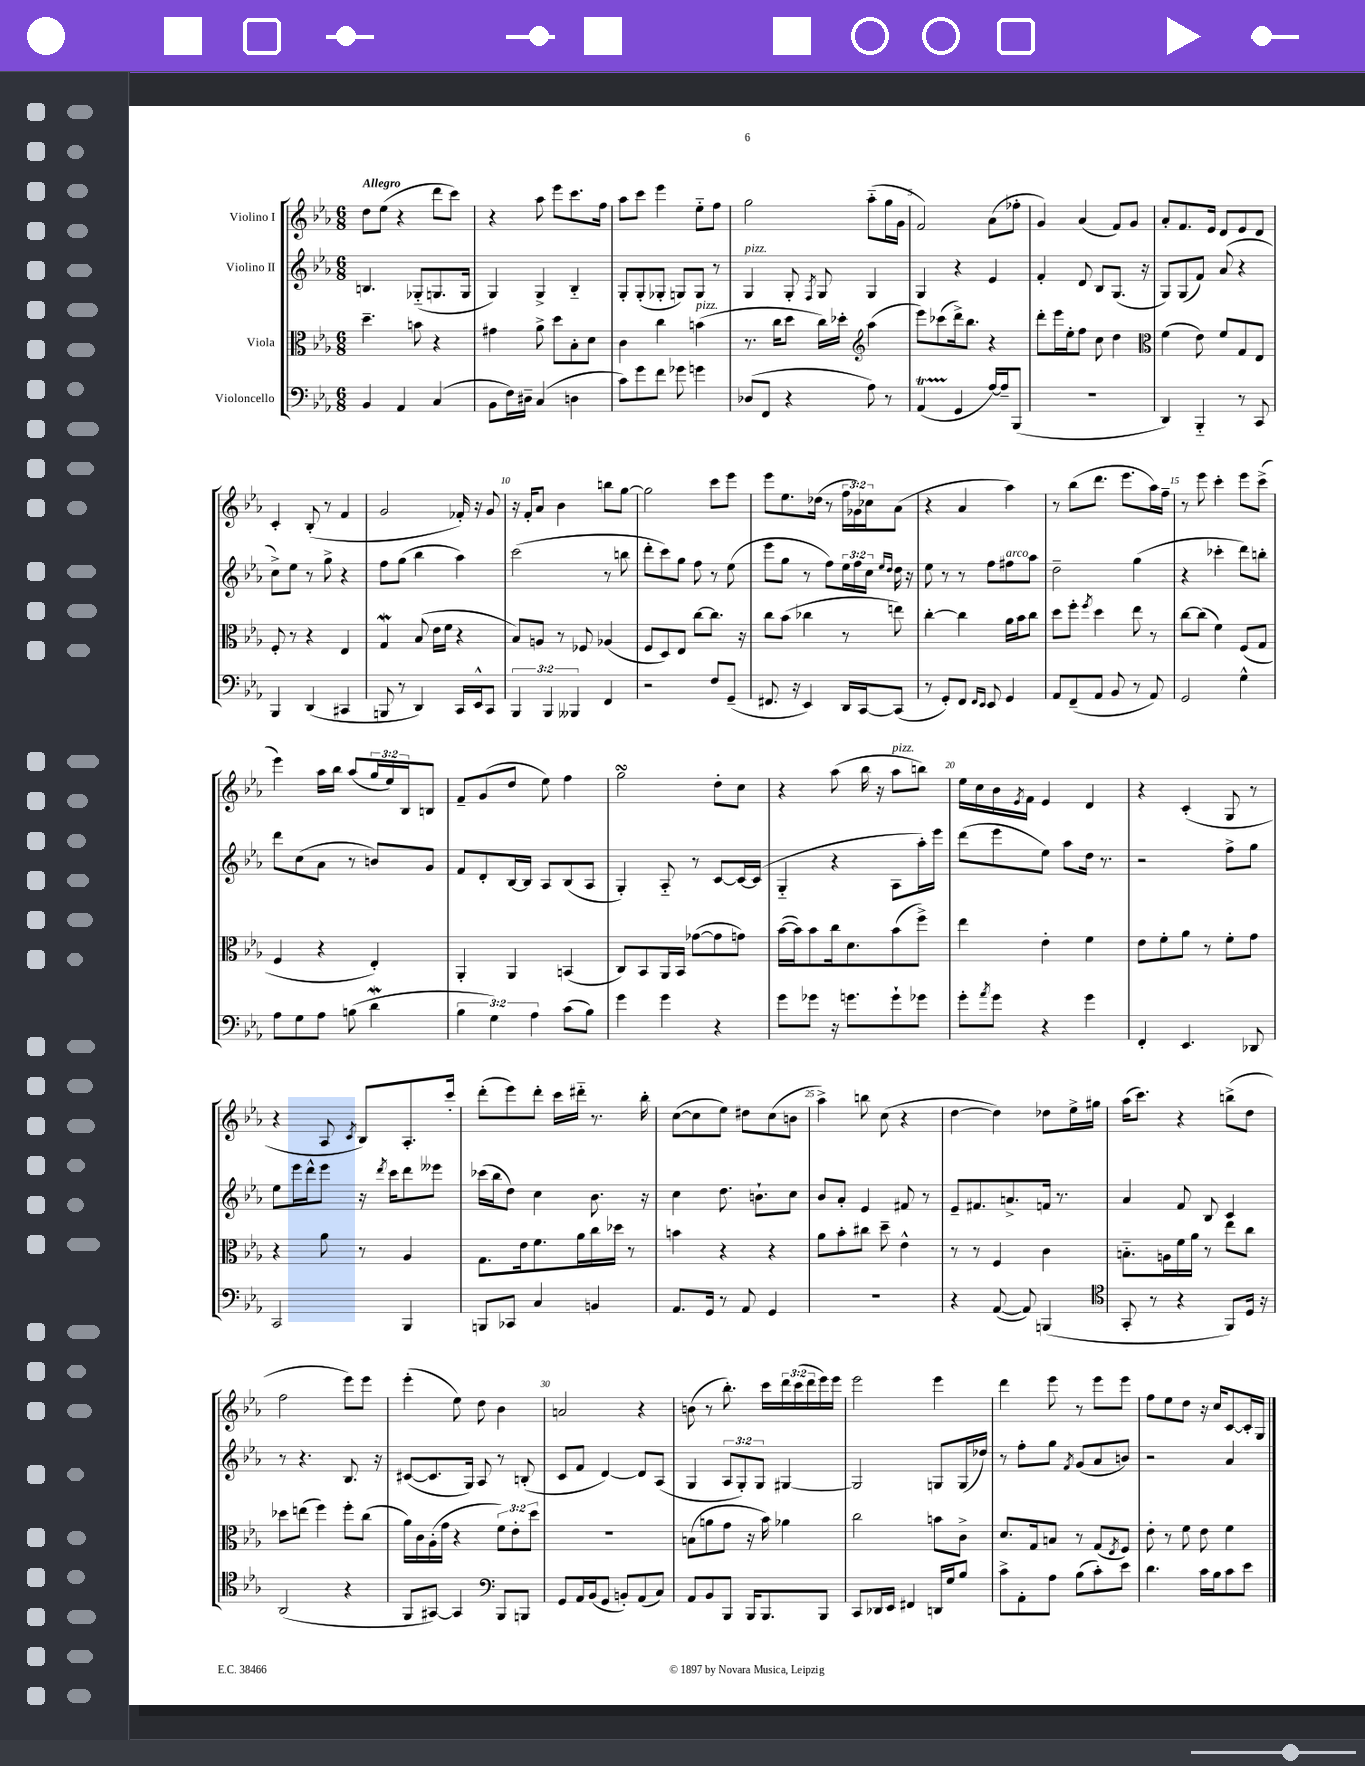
<<
\new StaffGroup <<
\new Staff = "s0" \with { instrumentName = "Violino I" } {
    \clef treble \key ees \major \numericTimeSignature \time 6/8 \override Staff.TupletNumber.text = #tuplet-number::calc-fraction-text \tempo "Allegro"
    d''8 ees''8( r4 d'''8 c'''8) |
    r4 aes''8 ees'''8 c'''8. f''16 |
    aes''8 c'''8 ees'''4 ees''8-_ f''8 |
    g''2 aes''8-_( g''16 g'16 |
    f'2) aes'8( fes''8-. |
    g'4) aes'4( f'8) g'8 |
    aes'8-. f'8. ees'16 d'8 ees'8 d'8 |
    c'4-. bes8-.( r8 f'4 |
    g'2 fes'16-.) r16 g'8 |
    r16 f'16-. aes'8 bes'4 b''8 g''8~ |
    g''2 c'''8 ees'''8 |
    ees'''8 ees''8. des''16( r8 \tuplet 3/2 { f''16 ges'16) ces''16 } aes'8( |
    r4 aes'4 aes''4) |
    r8 bes''8( d'''8. ees'''8. aes''16) f''16-- |
    r8 ees'''8 c'''4-. ees'''8 c'''8->( |
    ees'''4) aes''16 bes''16 aes''8( \tuplet 3/2 { g''16 ees''16) bes16 } b8 |
    f'8-- g'8( d''8 ees''8) f''4 |
    g''2\turn d''8-. c''8 |
    r4 aes''8( bes''16 r16 aes''8^\markup { \italic "pizz." } b''8) |
    ees''16 c''16 bes'16 \acciaccatura { ees'8 } f'16 ees'4 d'4 |
    r4 c'4-.( g8 r8 |
    r4 aes8 \acciaccatura { c'8 } bes8) aes8.-. c'''16-. |
    d'''8-.( ees'''8) d'''8-. c'''16 dis'''16-_ r8. bes''16-. |
    c''8~( c''8 ees''8) dis''8 c''8( b'8 |
    aes''4->) b''8 c''8( r4 |
    d''4~ d''4) des''8 ees''16-> gis''16 |
    aes''16( c'''8.) r4 b''8->( d''8 |
    f''2 ees'''8) ees'''8 |
    ees'''4-.( ees''8) d''8 bes'4 |
    a'2 r4 |
    b'8( r8 bes''8.-.) c'''16 \tuplet 3/2 { d'''16 c'''16( d'''16 } ees'''16) ees'''16 |
    ees'''2 ees'''4 |
    d'''4 ees'''8 r8 ees'''8 ees'''8 |
    f''8 ees''8 d''8 r16 c''16 c'8~ c'16-. g16 \bar "|." |
}
\new Staff = "s1" \with { instrumentName = "Violino II" } {
    \clef treble \key ees \major \numericTimeSignature \time 6/8 \override Staff.TupletNumber.text = #tuplet-number::calc-fraction-text
    b4. ges8-_( g8. g16 |
    g4) g4-> bes4-_ |
    g8-. g8-.( ges8-. g8) g8 r8 |
    g4^\markup { \italic "pizz." } g8-. \acciaccatura { f8 } g8 g4 |
    g4 r4 ees'4 |
    f'4-. d'8 bes8 g8.( r16 |
    g8) g8( f'8) aes'8( r4 |
    c''8->) ees''8 r8 g''8-> r4 |
    f''8 g''8( bes''4 aes''4) |
    c'''2( r8 b''8 |
    d'''8-. c'''8) g''8 f''8 r8 ees''8( |
    ees'''8 g''8 r8 f''8) \tuplet 3/2 { ees''16 f''16 c''16 } \grace { ees''16 d''16 } d''16 r16 |
    ees''8 r8 r8 f''8 fis''8^\markup { \italic "arco" } aes''8 |
    d''2-- g''4( |
    r4 ces'''4-. d'''8) b''8-. |
    d'''8 c''8( aes'8 r8 b'8) g'8 |
    f'8 d'8-. bes16~ bes16 aes8 bes8( aes8 |
    g4-.) aes8-_ r8 c'8~ c'16~ c'16( |
    g4-_ r4 aes8 aes''16-.) ees'''16 |
    d'''8( ees'''8 ees''8) aes''8 d''16 r8. |
    r2 f''8-> g''8 |
    ees''8 ees'''16 d'''16-^ ees'''8 r16 \acciaccatura { d'''8 } c'''16 d'''8 eeses'''8 |
    ces'''16( bes''16 d''8) c''4 bes'8. r16 |
    c''4 d''8. b'8.-! c''8 |
    bes'8 aes'8-. ees'4 fis'8 r8 |
    ees'8-- fis'8. a'8.-> f'16 r8. |
    aes'4 f'8 bes8 c'4 |
    r8 r4. bes8. r16 |
    cis'8~( cis'8. g16) aes8 r8 b8-.( |
    c'8 f'8 d'4~) d'8 aes8( |
    g4 \tuplet 3/2 { aes8 g8-.) g8 } gis4~ |
    gis2 g8 g16( des''16) |
    r8 f''8-. g''8 \acciaccatura { f'8 } g'8( aes'8 b'8) |
    r2 aes'4 \bar "|." |
}
\new Staff = "s2" \with { instrumentName = "Viola" } {
    \clef alto \key ees \major \numericTimeSignature \time 6/8 \override Staff.TupletNumber.text = #tuplet-number::calc-fraction-text
    d''4.-- b'8 r4 |
    gis'4 aes'8-> d''8 bes8-. d'8 |
    c'4 c''4 b'4^\markup { \italic "pizz." }( |
    r8. c''16 d''8 c''16) des''16-. \clef treble aes''4( |
    ees'''8) ces'''8( d'''16->) bes''8. r4 |
    d'''8-. ees'''16 ees''16-. f''8 c''8 d''4 |
    \clef alto f'4( ees'8) f'8 g8 ees8 |
    f8-. r8 r4 ees4 |
    g4\mordent bes8( ees'16 f'16 r4 |
    bes8) a8 r8 fes8 aes4( |
    f8 d8) ees8 c''8~ c''8. r16 |
    c''8 bes'8( ces''4 r8 e''8) |
    c''4~-. c''4 aes'16 bes'16 c''8 |
    d''8 f''8-. \acciaccatura { f''8 } d''4 ees''8 r8 |
    c''8~ c''8( f'4) f8( g8 |
    f4 r4 ees4-.) |
    aes,4-. aes,4 b,4( |
    c8) bes,8 aes,16 bes,16 ges'8~( ges'8 g'8) |
    bes'16~( bes'16) bes'8 c''16 d'8. bes'8( f''8->) |
    ees''4 ees'4-. f'4 |
    ees'8 f'8-. aes'8 r8 f'8-. g'8 |
    r4 aes'8 r8 aes4 |
    g8. ees'16 f'8. aes'16 c''16 des''16 r8 |
    b'4 r4 r4 |
    aes'8 bes'8-. cis''8 d''8-- ees'4-^ |
    r8 r8 f4 c'4 |
    b8.-_ a16 f'16 aes'16 r8 ees''8 c''8 |
    des''8 e''8( f''4) f''8-. c''8( |
    aes'16) c'16 aes16-.( g'16 r4 \tuplet 3/2 { f'8) ees'8-. d''8 } |
    R2. |
    b8( a'8 g'8 r16 bes'16) aes'4 |
    c''2 b'8 c'8-> |
    d'8. g16 b8 r8 g8( \acciaccatura { ees8 } f8) |
    ees'8-. r8 f'8 ees'8 f'4 \bar "|." |
}
\new Staff = "s3" \with { instrumentName = "Violoncello" } {
    \clef bass \key ees \major \numericTimeSignature \time 6/8 \override Staff.TupletNumber.text = #tuplet-number::calc-fraction-text
    bes,4 aes,4 c4( |
    bes,8 f16) dis16-- c4( d4 |
    c'8) g'8 f'8 ges'8 g'4 |
    des8( f,8 r4 aes8) r8 |
    aes,4\startTrillSpan( g,4\stopTrillSpan aes16~) aes16-- bes,,8( |
    R2. |
    d,4) bes,,4-_ r8 c,8 |
    bes,,4 d,4( cis,4 |
    b,,8 r8 d,4) c,16 ees,16-^ c,8 |
    \tuplet 3/2 { bes,,4 bes,,4 beses,,4 } f,4 |
    r2 f8 g,8--( |
    fis,8. r16 ees,4) d,16 c,16~ c,8( |
    r8 g,8-.) f,8 \grace { f,16 ees,16 } ees,8 g,4 |
    aes,8 f,8--( aes,8 bes,8 r8 aes,8) |
    g,2 g4-^ |
    aes8 g8 aes8 b8( d'4\mordent |
    \tuplet 3/2 { bes4 g4) aes4 } c'8( bes8) |
    g'4 g'4 r4 |
    g'8 ges'8 r16 g'8. g'8-! ges'8 |
    g'8-. \acciaccatura { aes'8 } g'8 r4 g'4 |
    f,4-. ees,4. des,8 |
    c,2 bes,,4 |
    b,,8 ces,8 c4 b,4 |
    aes,8. g,16 r8 aes,8 g,4 |
    R2. |
    r4 aes,8~( aes,8) b,,4( |
    \clef tenor g,8-. r8 r4 f,8) d16 r16 |
    aes,2( r4 |
    f,8 gis,8~) gis,4 \clef bass bes,,8 b,,8 |
    g,8 aes,16 bes,16( g,8 b,8-.) aes,8( c8) |
    aes,8 bes,8 bes,,8 bes,,16 bes,,8. bes,,8 |
    c,8 des,16 ees,16 fis,4 d,16 g16 bes8 |
    c'8-> aes,8-. aes8 bes8( c'8-.) ees'8 |
    d'4. c'16 bes16 c'8 ees'8 \bar "|." |
}
>>
>>
\layout { \context { \Score \override BarNumber.break-visibility = ##(#f #t #t) barNumberVisibility = #(every-nth-bar-number-visible 5) } }
